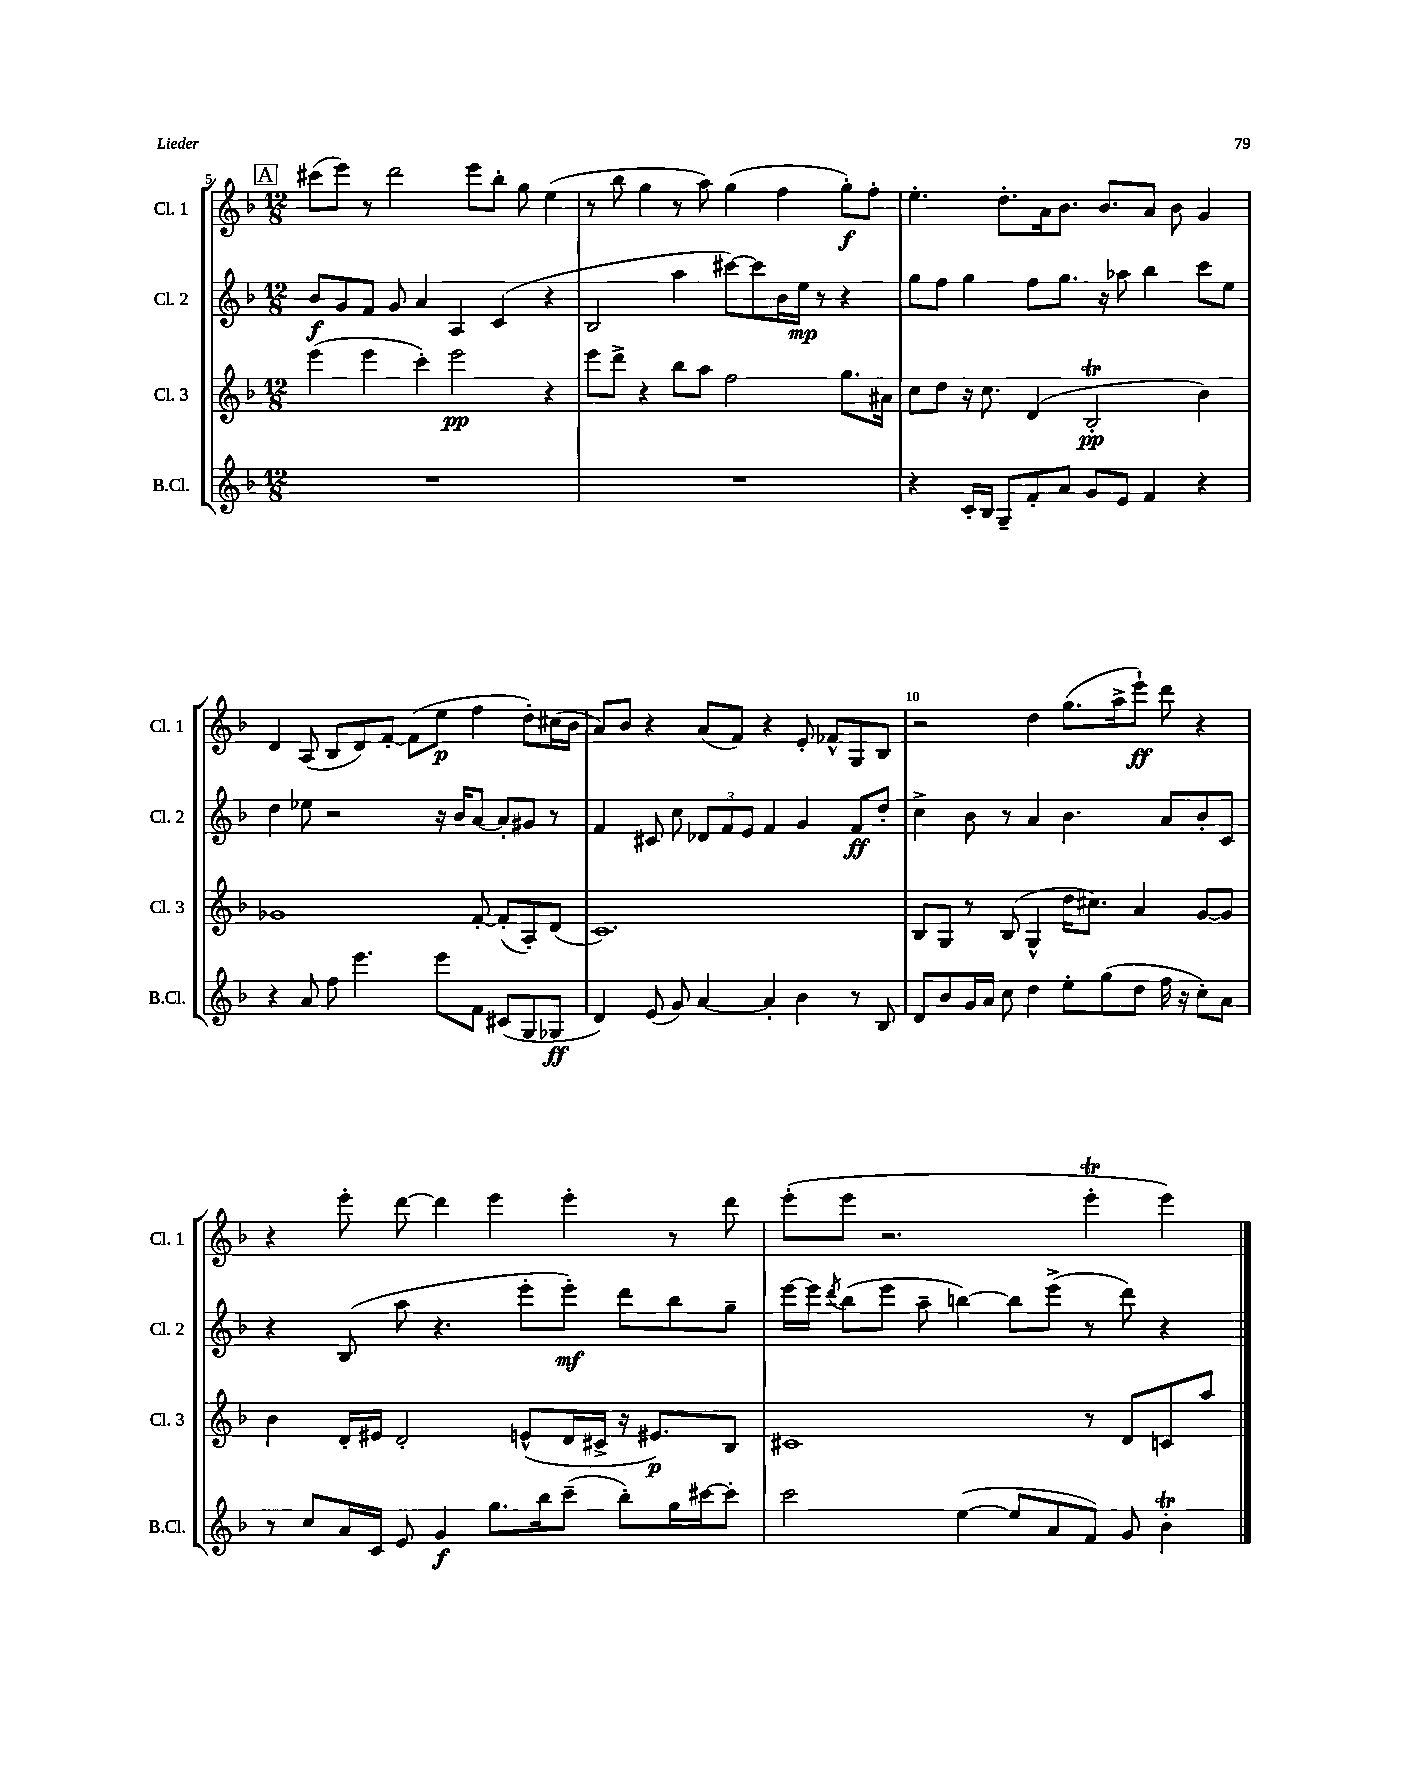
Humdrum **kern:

**kern	**kern	**kern	**kern
*staff4	*staff3	*staff2	*staff1
*clefG2	*clefG2	*clefG2	*clefG2
*k[b-]	*k[b-]	*k[b-]	*k[b-]
*M12/8	*M12/8	*M12/8	*M12/8
1.r	(4eee	8b-	(8ccc#
.	.	8g	8eee)
.	4eee	8f	8r
.	.	8g	2ddd
.	4ccc')	4a	.
.	2eee	4A	.
.	.	.	8eee
.	.	(4c	8bb-'
.	.	.	8gg
.	4r	4r	(4ee
=	=	=	=
1.r	8eee	2B-	8r
.	8ddd^	.	8bb-
.	4r	.	4gg
.	8bb-	4aa	8r
.	8aa	.	8aa)
.	2ff	[8ccc#)	(4gg
.	.	8ccc#]	.
.	.	16b-	4ff
.	.	16ee	.
.	.	8r	.
.	8.gg	4r	8gg')
.	.	.	8ff'
.	16a#	.	.
=	=	=	=
4r	8cc	8gg	4.ee'
.	8dd	8ff	.
16c'	16r	4gg	.
16B-	8.cc	.	.
8G~	.	.	8.dd'
8f'	(4d	8ff	.
.	.	.	16a
8a	.	8.gg	8.b-
8g	2B-'	.	.
.	.	16r	8.b-
8e	.	8aa-	.
4f	.	4bb-	8a
.	.	.	8b-
4r	4b-)	8ccc	4g
.	.	8ee	.
=	=	=	=
4r	1g-	4dd	4d
8a	.	8ee-	(8A
8ff	.	2r	8B-
4.eee	.	.	8d)
.	.	.	[8f'
.	.	.	(8f]
8eee	.	16r	8ee
.	.	16b-	.
8f	[8f'	[8a	4ff
(8c#	(8f']	8a']	.
8G	8A')	8g#	8dd')
8G-	(8d	8r	(16cc#
.	.	.	16b-
=	=	=	=
4d)	1.c)	4f	8a)
.	.	.	8b-
(8e	.	8c#	4r
8g)	.	8cc	.
[4a	.	12d-	(8a
.	.	12f	.
.	.	.	8f)
.	.	12e	.
4a']	.	4f	4r
4b-	.	4g	8e'
.	.	.	8f-^^
8r	.	8f	8G
8B-	.	8dd'	8B-
=	=	=	=
8d	8B-	4cc^	2r
8b-	8G	.	.
16g	8r	8b-	.
16a	.	.	.
8cc	(8B-	8r	.
4dd	4G^^	4a	4dd
8ee'	16dd	4.b-	(8.gg
.	8.cc#)	.	.
(8gg	.	.	.
.	.	.	16aa^
8dd	4a	.	8eee`)
16ff	.	8a	8ddd
16r	.	.	.
8cc')	[8g	8b-'	4r
8a	8g]	8c	.
=	=	=	=
8r	4b-	4r	4r
8cc	.	.	.
16a	16d'	(8B-	8eee'
16c	16e#	.	.
8e	2d'	8aa	[8ddd
4g	.	4.r	4ddd]
8.gg	.	.	4eee
.	(8e^^	8eee'	.
16bb-	.	.	.
(8ccc~	16d	8eee')	4eee'
.	16c#^	.	.
8bb-')	16r	8ddd	.
.	8.e#)	.	.
16gg	.	8bb-	8r
[16ccc#	.	.	.
8ccc#']	8B-	8gg~	8ddd
=	=	=	=
2ccc	1c#	[16eee	(8eee'
.	.	16eee]	.
.	.	8qddd	.
.	.	(8bb-	8eee
.	.	8eee	2.r
.	.	8aa~	.
([4ee	.	[4bb)	.
8ee]	.	8bb]	.
8a	.	(8eee^	.
8f)	8r	8r	4eee'
8g	8d	8ddd)	.
4b-'	8c	4r	4eee)
.	8aa	.	.
==	==	==	==
*-	*-	*-	*-
